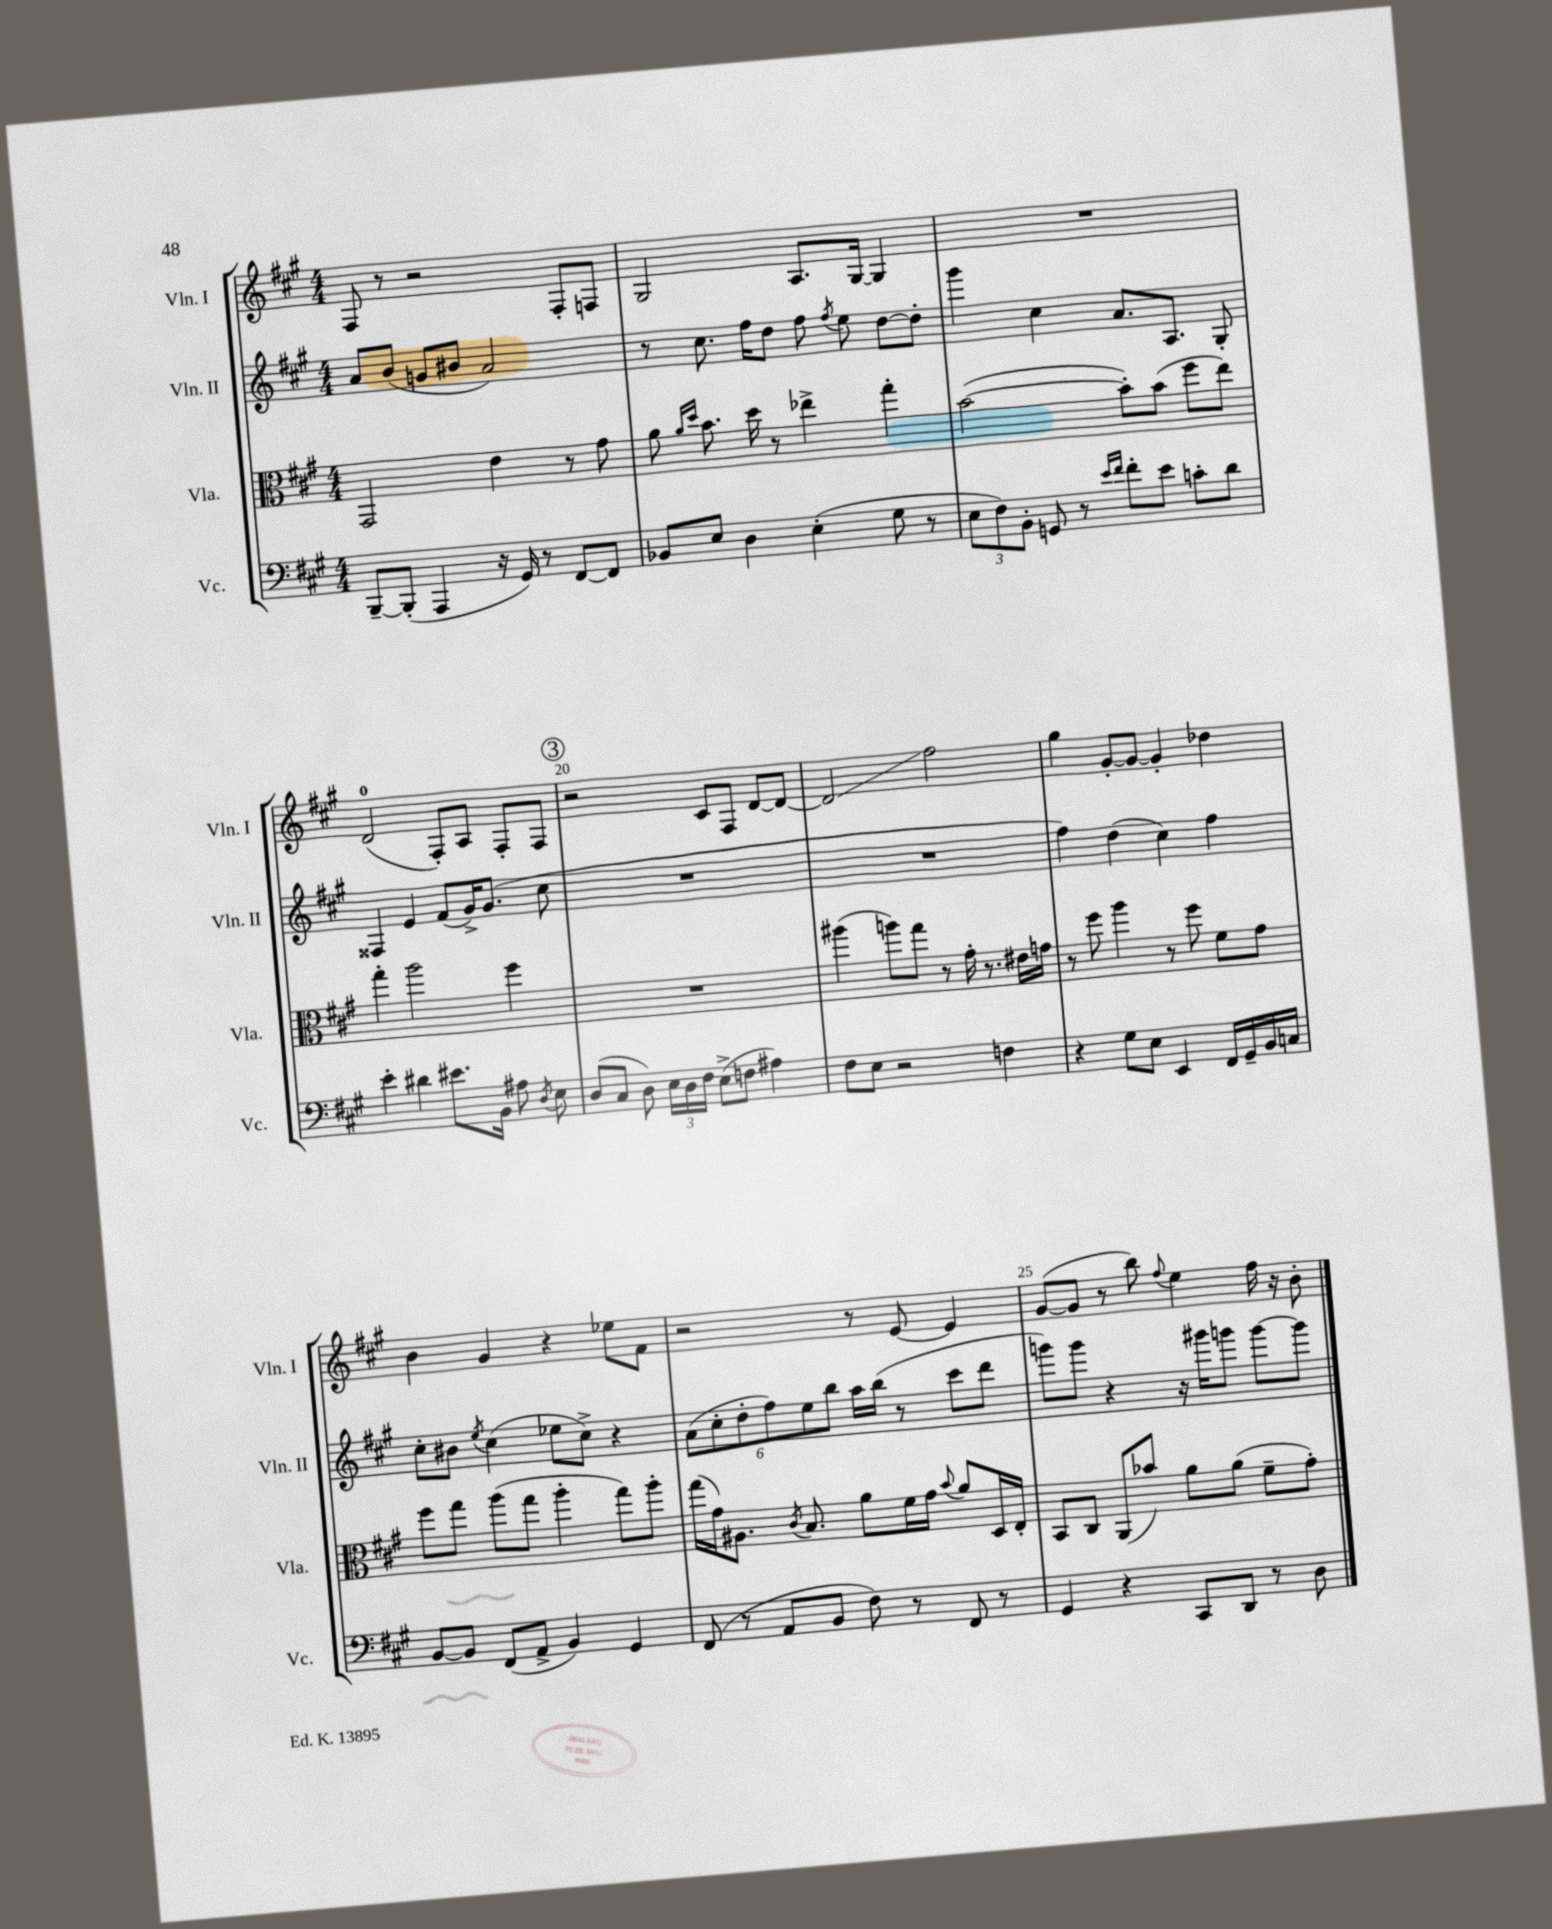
<<
\new StaffGroup <<
\new Staff = "s0" \with { instrumentName = "Vln. I" shortInstrumentName = "Vln. I" } {
    \clef treble \key a \major \numericTimeSignature \time 4/4
    \autoBeamOff fis8 r8 r2 fis8[-. f8] |
    gis2 a8.[ gis16]~ gis4 |
    R1 |
    d'2-0( fis8[-.) a8] fis8[-. fis8] |
    \mark \markup { \circle "3" } r2 cis'8[ fis8] d'8[~ d'8]~ |
    d'2\glissando fis''2 |
    gis''4 gis'8[~-. gis'8]~ gis'4-. des''4 |
    b'4 gis'4 r4 ees''8[ fis'8] |
    r2 r8 e'8~ e'4 |
    gis'8[~( gis'8] r8 b''8) \appoggiatura { fis''8 } e''4 fis''16 r16 b'8-. \bar "|." |
}
\new Staff = "s1" \with { instrumentName = "Vln. II" shortInstrumentName = "Vln. II" } {
    \clef treble \key a \major \numericTimeSignature \time 4/4
    \autoBeamOff a'8[ b'8]( g'8[ bis'8] a'2) |
    r8 cis''8. fis''16[ d''8] fis''8 \acciaccatura { fis''8 } e''8 d''8[~ d''8]-. |
    gis'''4 cis''4 a'8.[ a8.] gis8-. |
    fisis4 e'4 fis'8[( gis'16->) gis'8.]( cis''8 |
    \mark \markup { \circle "3" } R1 |
    R1 |
    fis''4) d''4( cis''4) fis''4 |
    cis''8[-. bis'8] \acciaccatura { e''8 } cis''4( ees''8[ cis''8]->) r4 |
    \tuplet 6/4 { a'8[( cis''8-. d''8-. fis''8) e''8 b''8] } a''16[ b''16]( r8 cis'''8[ d'''8] |
    g'''8[) g'''8] r4 r16 gis'''16[ g'''8] g'''8[~ g'''8] \bar "|." |
}
\new Staff = "s2" \with { instrumentName = "Vla." shortInstrumentName = "Vla." } {
    \clef alto \key a \major \numericTimeSignature \time 4/4
    \autoBeamOff gis,2 e'4 r8 gis'8 |
    a'8 \grace { a'16[ d''16] } b'8. d''16 r8 ees''4-> gis''4-. |
    b'2~( b'8[-.) b'8]( fis''8[ e''8]) |
    gis''4-. a''2 fis''4 |
    \mark \markup { \circle "3" } R1 |
    ais''4( a''8[) gis''8] r8 gis'16-. r8. eis'16[ g'16] |
    r8 fis''8 a''4 r8 fis''8 fis'8[ gis'8] |
    fis''8[ gis''8] a''8[( gis''8] a''4-. gis''8[) a''8]-. |
    gis''16[( gis'16) ais8.] \acciaccatura { cis'8 } b8. a'8[ fis'16 gis'16] \appoggiatura { b'8 } a'8[ d16 e16]-. |
    b,8[ cis8] a,8[( bes'8]) a'8[ a'8]( fis'8[-- gis'8]-.) \bar "|." |
}
\new Staff = "s3" \with { instrumentName = "Vc." shortInstrumentName = "Vc." } {
    \clef bass \key a \major \numericTimeSignature \time 4/4
    \autoBeamOff b,,8[~-- b,,8]-.( a,,4 r16 gis,16) r8 fis,8[~ fis,8] |
    bes,8[ e8] d4 e4-.( gis8 r8 |
    \tuplet 3/2 { e8[ fis8) b,8]-. } g,8 r8 \grace { e'16[ fis'16] } fis'8[-. e'8] c'8[-. d'8] |
    e'4-. dis'4 eis'8.[ b,16] ais8 \acciaccatura { d8 } e8 |
    \mark \markup { \circle "3" } d8[( cis8] d8) \tuplet 3/2 { e16[ d16 fis16] } e8[->( f8] ais4) |
    fis8[ e8] r2 f4 |
    r4 gis8[ e8] e,4 fis,16[ gis,16-- b,16 c16] |
    b,8[~ b,8] fis,8[( a,8]-> b,4) gis,4 |
    fis,8( r8 a,8[ b,8] fis8) r8 fis,8 r8 |
    gis,4 r4 cis,8[ d,8] r8 d8 \bar "|." |
}
>>
>>
\layout { \context { \Score currentBarNumber = #16 \override BarNumber.break-visibility = ##(#f #t #t) barNumberVisibility = #(every-nth-bar-number-visible 5) } }
